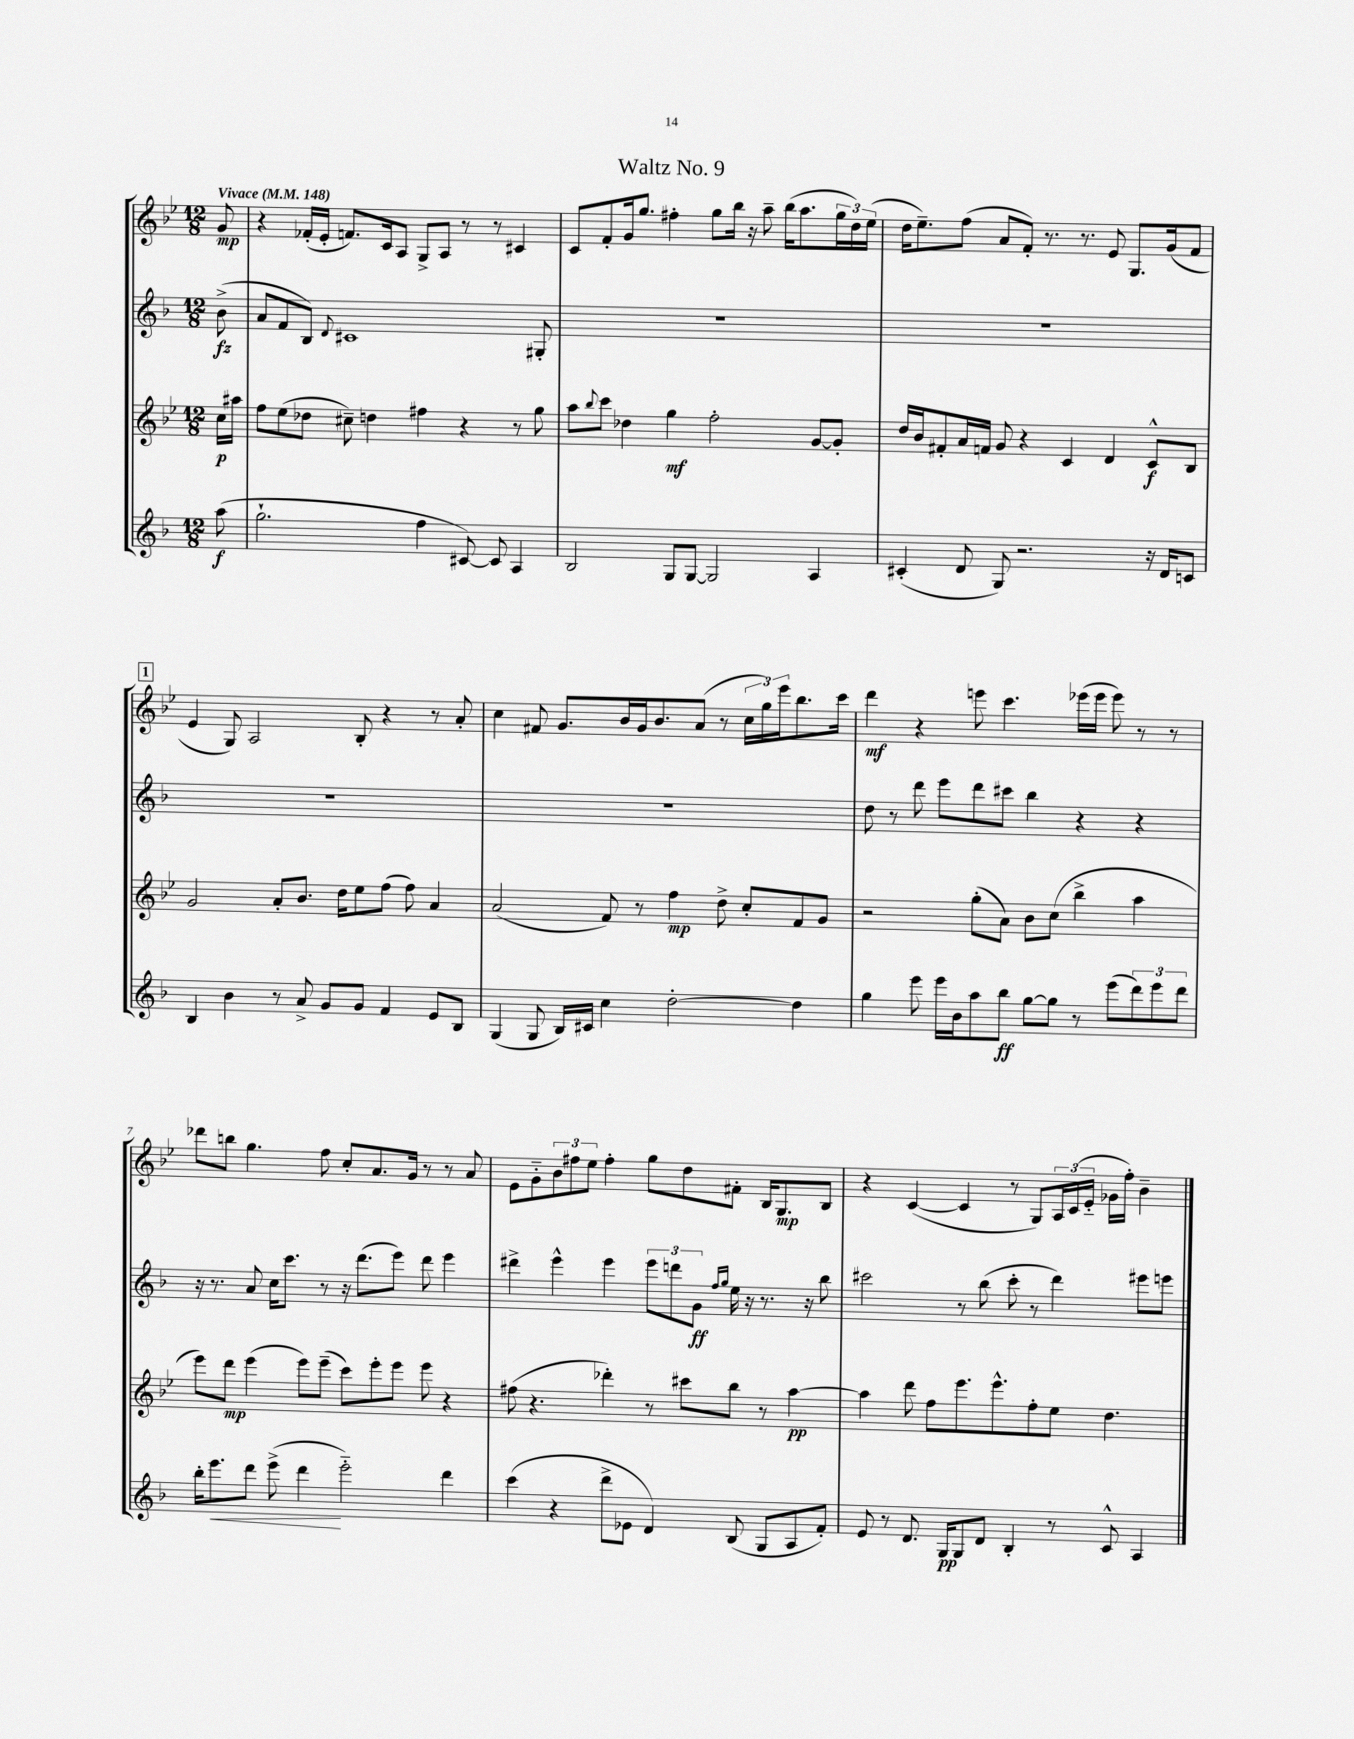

**kern	**dynam	**kern	**dynam	**kern	**dynam	**kern	**dynam
*part4	*part4	*part3	*part3	*part2	*part2	*part1	*part1
*staff4	*staff4	*staff3	*staff3	*staff2	*staff2	*staff1	*staff1
*clefG2	*	*clefG2	*	*clefG2	*	*clefG2	*
*k[b-]	*	*k[b-e-]	*	*k[b-]	*	*k[b-e-]	*
*M12/8	*	*M12/8	*	*M12/8	*	*M12/8	*
*MM148	*	*MM148	*	*MM148	*	*MM148	*
=	=	=	=	=	=	=	=
!	!	!	!	!	!	!LO:TX:a:B:t=Vivace	!
(8aa\	f	16cc\LL	p	(8b-^\	fz	8g/	mp
.	.	16aa#X\JJ	.	.	.	.	.
=1	=1	=1	=1	=1	=1	=1	=1
2.gg`\	.	8ff\L	.	8a/L	.	4r	.
.	.	(8ee-\	.	8f/	.	.	.
.	.	8dd-X\J	.	8B-/J)	.	(16f-X'/LL	.
.	.	.	.	.	.	16e-'/JJ	.
.	.	.	.	8qqd/	.	.	.
.	.	8cc#X~\)	.	1c#X	.	8.fn/L)	.
.	.	4ddn\	.	.	.	.	.
.	.	.	.	.	.	16c/k	.
.	.	.	.	.	.	8A/J	.
4ff\	.	4ff#X\	.	.	.	8G^/L	.
.	.	.	.	.	.	8A/J	.
[8c#X/)	.	4r	.	.	.	8r	.
8c#/]	.	.	.	.	.	8r	.
4A/	.	8r	.	.	.	4c#X/	.
.	.	8gg\	.	8G#X'/	.	.	.
=2	=2	=2	=2	=2	=2	=2	=2
2B-/	.	8aa\L	.	1.r	.	8c/L	.
.	.	8qqbb-/	.	.	.	.	.
.	.	8ccc\J	.	.	.	8f'/	.
.	.	4dd-X\	.	.	.	16g/k	.
.	.	.	.	.	.	8.gg/J	.
8G/L	.	4gg\	mf	.	.	4ff#X'\	.
[8G/J	.	.	.	.	.	.	.
2G/]	.	2ff'\	.	.	.	8gg\L	.
.	.	.	.	.	.	16bb-\Jk	.
.	.	.	.	.	.	16r	.
.	.	.	.	.	.	8aa~\	.
.	.	.	.	.	.	(16bb-\KL	.
.	.	.	.	.	.	8.aa\	.
4A/	.	[8g/L	.	.	.	.	.
.	.	8g'/J]	.	.	.	24gg\L	.
.	.	.	.	.	.	24dd\)	.
.	.	.	.	.	.	(24ee-\JJ	.
=3	=3	=3	=3	=3	=3	=3	=3
(4c#X'/	.	16dd/LL	.	1.r	.	16dd\KL	.
.	.	16b-/J	.	.	.	8.ee-~\)	.
.	.	8f#X'/	.	.	.	.	.
8d/	.	16a/L	.	.	.	(8ff\J	.
.	.	16fn/JJ	.	.	.	.	.
8G/)	.	8g/	.	.	.	8a/L	.
2.r	.	4r	.	.	.	8f'/J)	.
.	.	.	.	.	.	8.r	.
.	.	4c/	.	.	.	.	.
.	.	.	.	.	.	8.r	.
.	.	4d/	.	.	.	8e-/	.
.	.	.	.	.	.	8.G/L	.
16r	.	8c^^/L	f	.	.	.	.
16d/KL	.	.	.	.	.	(16g/k	.
8cn/J	.	8B-/J	.	.	.	8f/J	.
!!LO:LB:g=z
!!LO:REH:place=s1:t=1
=4	=4	=4	=4	=4	=4	=4	=4
4B-/	.	2g/	.	1.r	.	4e-/	.
4b-\	.	.	.	.	.	8G/)	.
.	.	.	.	.	.	2A/	.
8r	.	8a'/L	.	.	.	.	.
8a^/	.	8.b-/J	.	.	.	.	.
8g/L	.	.	.	.	.	.	.
.	.	16dd\KL	.	.	.	.	.
8g/J	.	8ee-\	.	.	.	8B-'/	.
4f/	.	(8ff\J	.	.	.	4r	.
.	.	8ff\)	.	.	.	.	.
8e/L	.	4a/	.	.	.	8r	.
8B-/J	.	.	.	.	.	8a'/	.
=5	=5	=5	=5	=5	=5	=5	=5
(4G/	.	(2a/	.	1.r	.	4cc\	.
8G/	.	.	.	.	.	8f#X/	.
16B-/LL)	.	.	.	.	.	8.g/L	.
16c#X/JJ	.	.	.	.	.	.	.
4cc\	.	8f/)	.	.	.	.	.
.	.	.	.	.	.	16b-/L	.
.	.	8r	.	.	.	16g/J	.
.	.	.	.	.	.	8.b-/	.
[2dd'\	.	4ff\	mp	.	.	.	.
.	.	.	.	.	.	(8a/J	.
.	.	8dd^\	.	.	.	8r	.
.	.	8cc'/L	.	.	.	24cc\LL	.
.	.	.	.	.	.	24gg\)	.
.	.	.	.	.	.	24eee-\J	.
4dd\]	.	8f/	.	.	.	8.bb-\	.
.	.	8g/J	.	.	.	.	.
.	.	.	.	.	.	16ccc\Jk	.
=6	=6	=6	=6	=6	=6	=6	=6
4gg\	.	2r	.	8dd\	.	4ddd\	mf
.	.	.	.	8r	.	.	.
8eee\	.	.	.	8ddd\	.	4r	.
16eee\LL	.	.	.	8eee\L	.	.	.
16b-\J	.	.	.	.	.	.	.
8aa\	.	(8gg'\L	.	8ddd\	.	8eeen\	.
8bb-\J	ff	8a\J)	.	8ccc#X\J	.	4.ccc\	.
[8gg\L	.	8b-\L	.	4bb-\	.	.	.
8gg\J]	.	(8cc\J	.	.	.	.	.
8r	.	4bb-^\	.	4r	.	(16eee-X\LL	.
.	.	.	.	.	.	16eee-\JJ	.
(8eee\L	.	.	.	.	.	8eee-\)	.
12ddd\)	.	4aa\	.	4r	.	8r	.
12eee\	.	.	.	.	.	.	.
.	.	.	.	.	.	8r	.
12ddd\J	.	.	.	.	.	.	.
!!LO:LB:g=z
=7	=7	=7	=7	=7	=7	=7	=7
16bb-'\KL	.	8eee-\L)	.	16r	.	8ddd-X\L	.
!	!LO:HP:b	!	!	!	!	!	!
8.eee\	<	.	.	8.r	.	.	.
.	.	8ddd\J	mp	.	.	8bbn\J	.
8ddd\J	.	(4eee-\	.	8a/	.	4.gg\	.
(8eee^\	.	.	.	16cc\KL	.	.	.
.	.	.	.	8.ccc\J	.	.	.
4ddd\	.	8eee-\L)	.	.	.	.	.
.	.	(8eee-~\J	.	8r	.	8ff\	.
2eee\)	[	8ccc\L)	.	16r	.	8cc'/L	.
.	.	.	.	(8.ddd\L	.	.	.
.	.	8eee-'\	.	.	.	8.a/	.
.	.	8eee-\J	.	8eee\J)	.	.	.
.	.	.	.	.	.	16g/Jk	.
.	.	8eee-\	.	8ddd\	.	8r	.
4ddd\	.	4r	.	4eee\	.	8r	.
.	.	.	.	.	.	8a/	.
=8	=8	=8	=8	=8	=8	=8	=8
(4ccc\	.	(8ff#X\	.	4ddd#X^\	.	8e-\L	.
.	.	4.r	.	.	.	8g\	.
4r	.	.	.	4eee^^\	.	12b-\	.
.	.	.	.	.	.	12ff#X\	.
.	.	.	.	.	.	12ee-\J	.
8ddd^\L	.	4ddd-X'\)	.	4eee\	.	4ff#'\	.
8e-X\J	.	.	.	.	.	.	.
4d/)	.	8r	.	12eee\L	.	8gg\L	.
.	.	.	.	12dddn\	.	.	.
.	.	8ccc#X\L	.	.	.	8dd\	.
.	.	.	.	12g\J	ff	.	.
.	.	.	.	16qqff/LL	.	.	.
.	.	.	.	16qqgg/JJ	.	.	.
(8B-/	.	8bb-\J	.	16ee\	.	8f#X'\J	.
.	.	.	.	16r	.	.	.
8G/L	.	8r	.	8.r	.	16B-/KL	.
.	.	.	.	.	.	8.G/	mp
8A/	.	[4aa\	pp	.	.	.	.
.	.	.	.	16r	.	.	.
8f'/J)	.	.	.	8bb-\	.	8B-/J	.
=9	=9	=9	=9	=9	=9	=9	=9
8e/	.	4aa\]	.	2ccc#X\	.	4r	.
8r	.	.	.	.	.	.	.
8.d/	.	8ddd\	.	.	.	([4c/	.
.	.	8ff\L	.	.	.	.	.
16G/KL	pp	.	.	.	.	.	.
8G/	.	8.eee-\	.	8r	.	4c/]	.
8d/J	.	.	.	(8bb-\	.	.	.
.	.	8.eee-^^\	.	.	.	.	.
4B-'/	.	.	.	8ccc#'\	.	8r	.
.	.	8ff'\	.	8r	.	8G/L)	.
8r	.	8ee-\J	.	4ddd\)	.	24A/L	.
.	.	.	.	.	.	(24c/	.
.	.	.	.	.	.	24e-/JJ	.
8c^^/	.	4.dd\	.	.	.	16g-X\LL	.
.	.	.	.	.	.	16ff'\JJ)	.
4A/	.	.	.	8eee#X\L	.	4b-~\	.
.	.	.	.	8eeen\J	.	.	.
==	==	==	==	==	==	==	==
*-	*-	*-	*-	*-	*-	*-	*-
